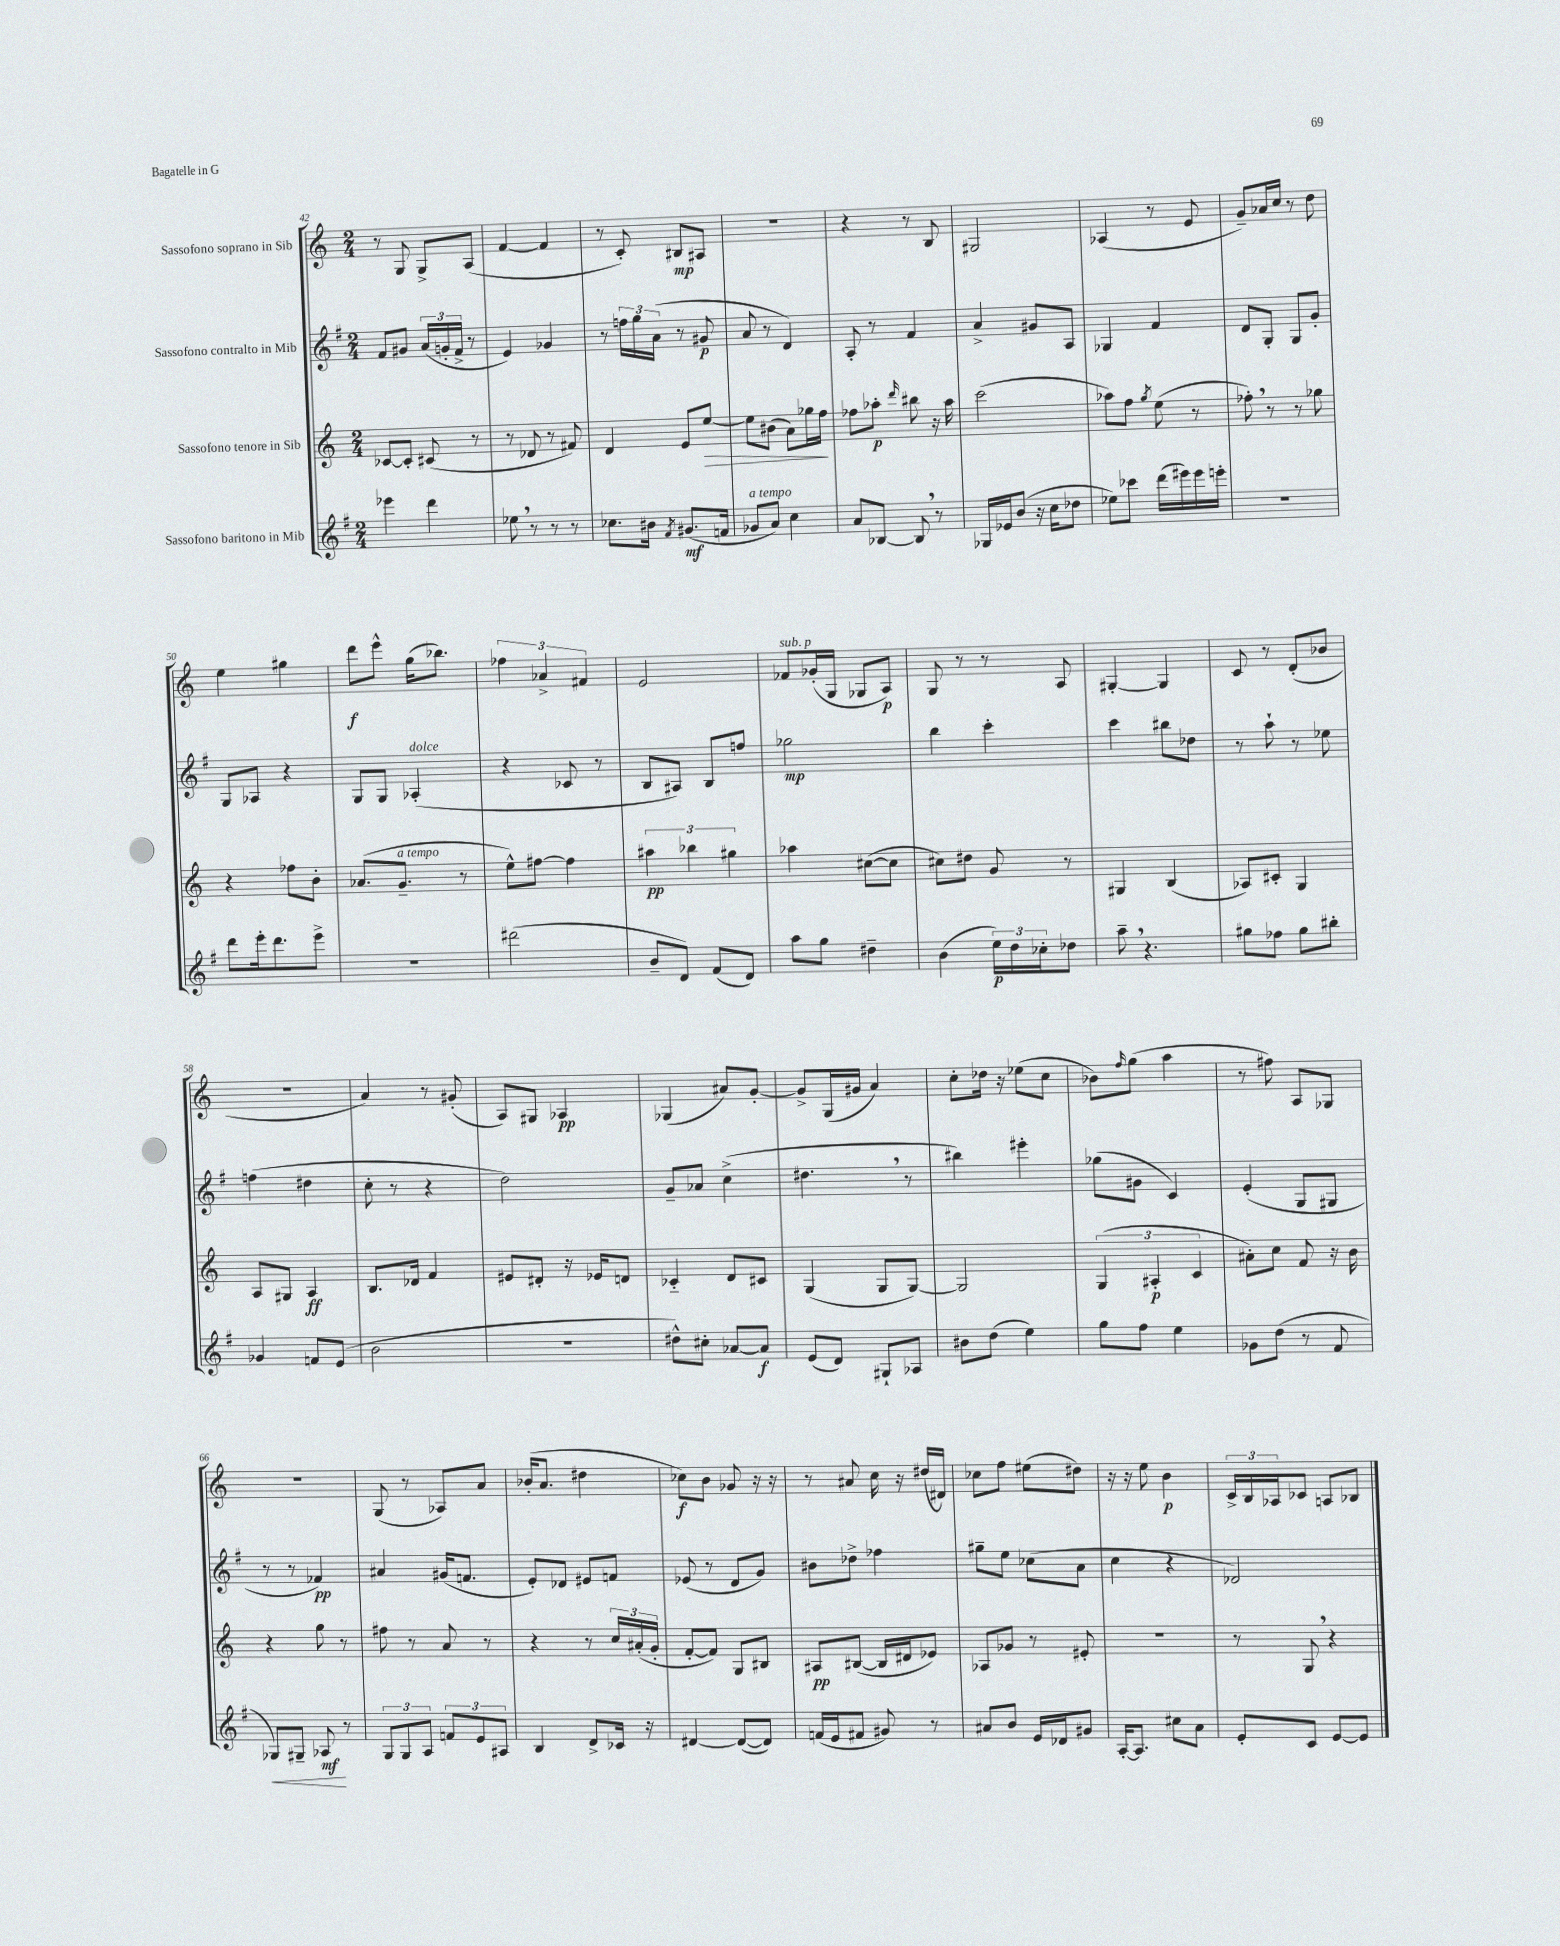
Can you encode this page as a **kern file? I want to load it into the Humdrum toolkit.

**kern	**kern	**kern	**kern
*staff4	*staff3	*staff2	*staff1
*clefG2	*clefG2	*clefG2	*clefG2
*k[f#]	*k[]	*k[f#]	*k[]
*M2/4	*M2/4	*M2/4	*M2/4
4eee-	[8c-	8f#	8r
.	8c-']	8g#	8G
4ddd	(8c#	(24a	8G^
.	.	24g'	.
.	.	24f#^	.
.	8r	8r	(8A
=	=	=	=
8ee-	8r	4e)	[4f
8r	8d-	.	.
8r	8r	4g-	4f]
8r	8f#)	.	.
=	=	=	=
8.cc-	4d	8r	8r
.	.	24ff	8c')
.	.	24gg	.
16b#	.	.	.
.	.	(24a	.
8qf#	.	.	.
(8.g#	8e	8r	8B#
.	[8ee	8g#	8A#
16f	.	.	.
=	=	=	=
8g-	8ee]	8a	2r
8a)	(8b#	8r	.
4cc	8a)	4d)	.
.	16gg-	.	.
.	16ff	.	.
=	=	=	=
8a	8ff-	8A'	4r
[8B-	8aa-'	8r	.
.	16qqddd	.	.
8B-]	8bb#	4f#	8r
8r	16r	.	8B
.	16aa-	.	.
=	=	=	=
16G-	(2ccc	4a^	2G#
16e-	.	.	.
(8b	.	.	.
16r	.	8g#	.
16cc	.	.	.
8dd-	.	8A	.
=	=	=	=
8ee-)	8aa-)	4G-	(4A-
8ccc-	8ff	.	.
.	8qgg	.	.
(16ddd	(8ee	4f#	8r
16eee#)	.	.	.
16eee#	8r	.	8e
16eee'	.	.	.
=	=	=	=
2r	8ff-')	8d	8g~)
.	8r	8G'	16a-
.	.	.	16cc
.	8r	8G	8r
.	8gg-	8g'	8dd
=	=	=	=
8ddd	4r	8G	4ee
16eee'	.	8A-	.
8.ddd	.	.	.
.	8ff-	4r	4gg#
8eee^	8b'	.	.
=	=	=	=
2r	(8.a-	8G	8ddd
.	.	8G	8eee^^
.	8.g~	.	.
.	.	(4A-'	(16gg
.	.	.	8.bb-)
.	8r	.	.
=	=	=	=
(2ddd#	8ee^^)	4r	6ff-
.	[8ff#	.	.
.	.	.	6a-^
.	4ff#]	8c-	.
.	.	.	6f#
.	.	8r	.
=	=	=	=
8b~	6aa#	8B	2e
8d)	.	8A#)	.
.	6bb-	.	.
(8f#	.	8B	.
.	6gg#	.	.
8d)	.	8ff	.
=	=	=	=
8aa	4aa-	2gg-	8f-
8gg	.	.	(16g-'
.	.	.	16G
4dd#~	([8cc#	.	8G-
.	8cc#]	.	8A)
=	=	=	=
(4b	8cc#)	4bb	8G
.	8dd#	.	8r
24ee)	8g	4ccc'	8r
24dd	.	.	.
24cc-'	.	.	.
8dd-	8r	.	8A
=	=	=	=
8aa~	4G#	4ccc	[4G#'
4.r	.	.	.
.	(4B	8bb#	4G#]
.	.	8dd-	.
=	=	=	=
8gg#	8A-)	8r	8c
8ff-	8c#'	8aa`	8r
8gg#	4G	8r	(8d'
8bb#'	.	8ee-	8b-
=	=	=	=
4g-	8A	(4ff	2r
.	8G#	.	.
8f	4A	4dd#	.
(8e	.	.	.
=	=	=	=
2b	8.B	8cc'	4a)
.	.	8r	.
.	16d-	.	.
.	4f	4r	8r
.	.	.	(8g#'
=	=	=	=
2r	8e#	2dd)	8A)
.	8d#'	.	8G#
.	16r	.	4A-
.	16e-	.	.
.	8d	.	.
=	=	=	=
8dd#^^)	4c-'~	8g~	(4G-
8cc#'	.	8a-	.
[8a-	8d	(4cc^	8a#)
8a-]	8c#	.	[8g'
=	=	=	=
(8e	(4G	4.dd#	8g^]
8d)	.	.	(16G
.	.	.	16g#
8G#`	8G	.	4a)
8A-	[8G)	8r	.
=	=	=	=
8b#	2G]	4bb#)	8cc'
(8dd	.	.	16dd-
.	.	.	16r
4ee)	.	4eee#'	(8ee-
.	.	.	8cc
=	=	=	=
8gg	(6G	(8gg-	8b-)
.	.	.	16qqff
8ff#	.	8g#	(8gg
.	6A#'	.	.
4ee	.	4c)	4aa
.	6c	.	.
=	=	=	=
8g-	8a#')	(4e'	8r
(8dd	8cc	.	8ff#)
8r	8f	8G	8A
8f#	16r	8G#	8G-
.	16b	.	.
=	=	=	=
8G-)	4r	8r	2r
8G#~	.	8r	.
8A-	8gg	4f-)	.
8r	8r	.	.
=	=	=	=
12G	8ff#	4a#	(8G
12G	.	.	.
.	8r	.	8r
12A	.	.	.
12f	8a	(16g#	8A-)
.	.	8.f	.
12e	.	.	.
.	8r	.	8a
12A#	.	.	.
=	=	=	=
4B	4r	8e')	(16b-'
.	.	.	8.a
.	.	8d-	.
8d^	8r	8e#	4dd#
16c-	24cc	8f	.
.	(24a#'	.	.
16r	.	.	.
.	24g'	.	.
=	=	=	=
[4d#	[8f'	(8e-	8cc-)
.	8f])	8r	8b
(8d#_	8G	8d	8g-
8d#])	8B#	8g)	16r
.	.	.	16r
=	=	=	=
(16f	8A#	8b#	8r
16e	.	.	.
8f#	([8B#	8dd-^	8a#
8g#)	16B#]	4ff-	16cc
.	16d#	.	16r
8r	8e-)	.	(16dd#
.	.	.	16d#)
=	=	=	=
8a#	8A-	8gg#~	8cc-
8b	8g-	8ee	8ff
16e	8r	(8cc-	(8ee#
16d-	.	.	.
8g#	8e#'	8a	8dd#)
=	=	=	=
[16A'	2r	4cc	16r
8.A]	.	.	16r
.	.	.	8ee
8cc#	.	4r	4b
8a	.	.	.
=	=	=	=
8e'	8r	2d-)	24c^
.	.	.	24B
.	.	.	24A-
8c	8G	.	8c-
[8e	4r	.	8A
8e]	.	.	8B-
==	==	==	==
*-	*-	*-	*-
